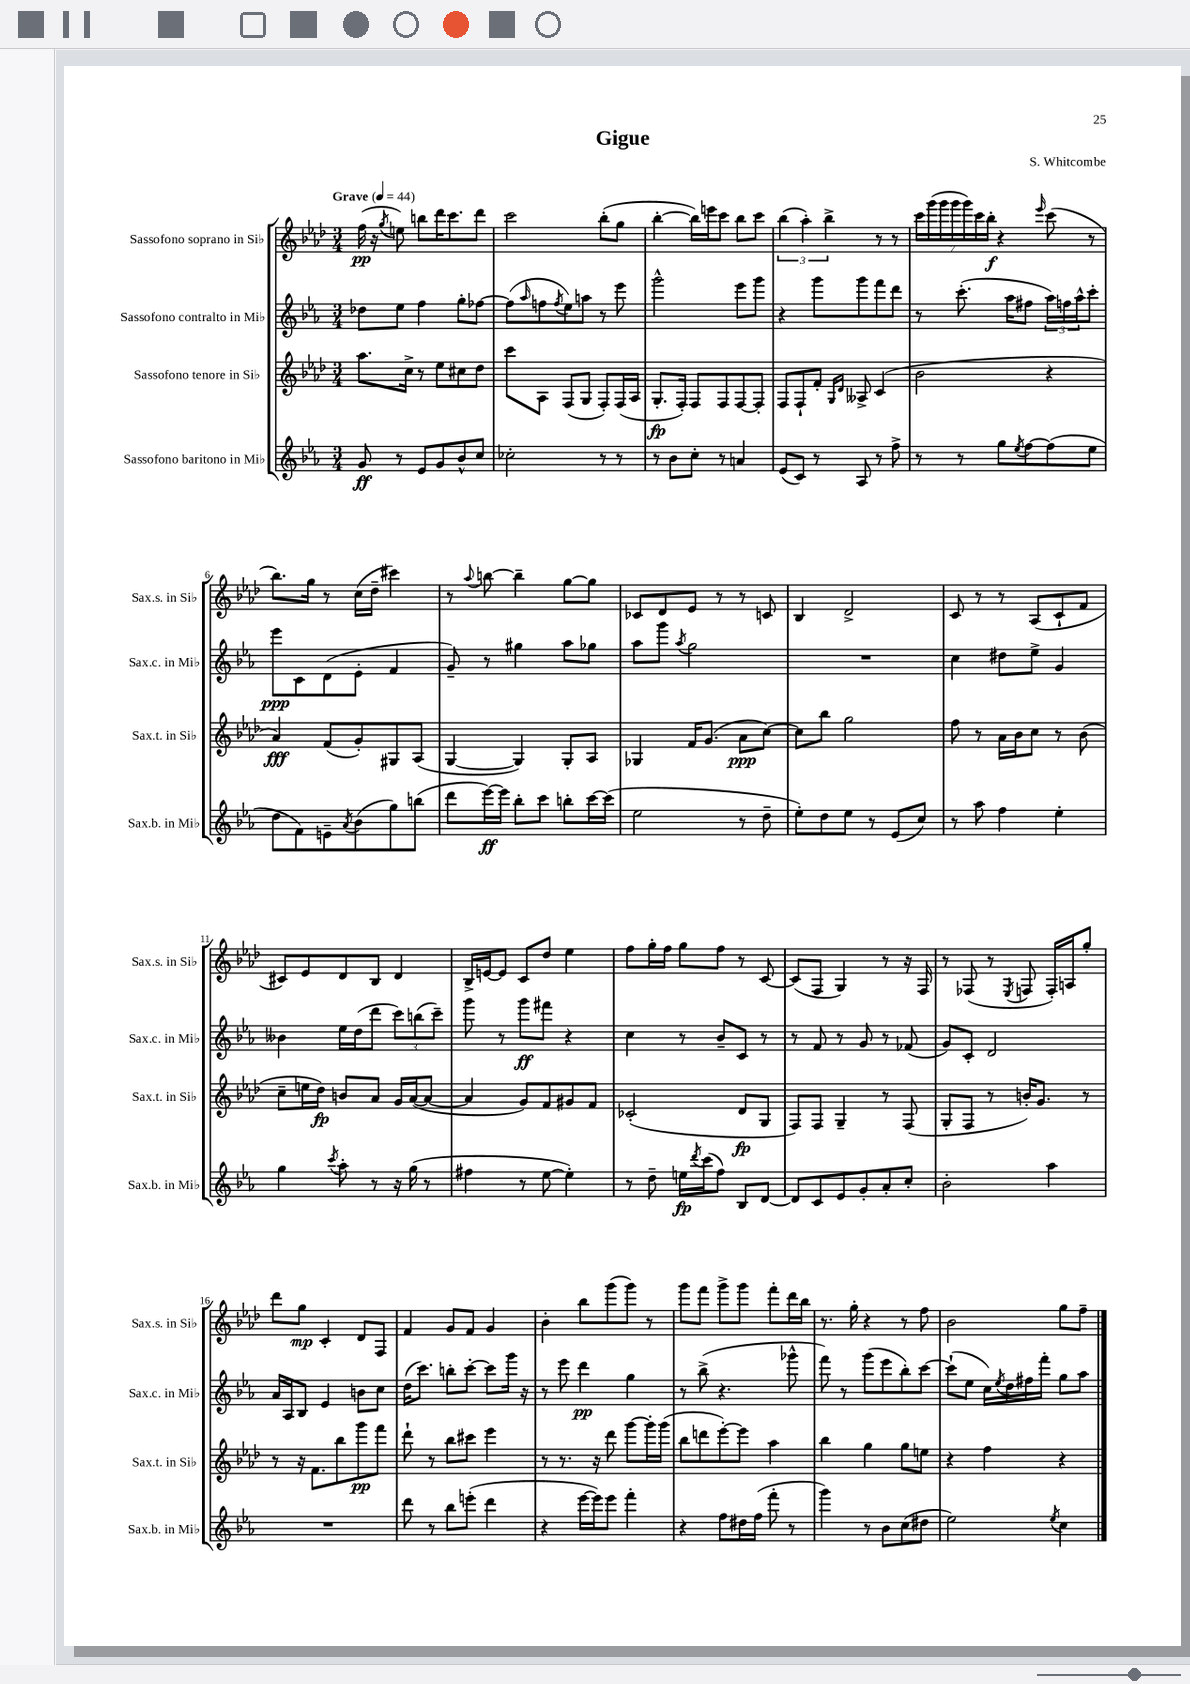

**kern	**kern	**kern	**kern
*staff4	*staff3	*staff2	*staff1
*clefG2	*clefG2	*clefG2	*clefG2
*k[b-e-a-]	*k[b-e-a-d-]	*k[b-e-a-]	*k[b-e-a-d-]
*M3/4	*M3/4	*M3/4	*M3/4
*MM44	*MM44	*MM44	*MM44
8g	8.aa-	8dd-	(16ff
.	.	.	16r
.	.	.	8qgg
8r	.	8ee-	8ee)
.	16cc^	.	.
8e-	8r	4ff	8bb
8g	8ee-	.	16ddd-
.	.	.	8.ccc
8b-^^	8cc#	8gg'	.
8cc	8dd-	[8ff-	8ddd-
=	=	=	=
2cc-'	8ccc	(8ff-]	2ccc
.	.	16qqaa-	.
.	8A-	8ff	.
.	.	8qff	.
.	(8F	8ee-)	.
.	8G	8aa	.
8r	8F')	8r	(8bb-'
8r	(16F	8eee-	8gg
.	16A-	.	.
=	=	=	=
8r	8.G'	2ggg^^	[4bb-'
8b-	.	.	.
.	16F')	.	.
8cc'	8F	.	16bb-])
.	.	.	16eee
8r	8F	.	8ccc
4a	[8F	8eee-	8bb-
.	8F']	8ggg	8ccc
=	=	=	=
(8e-	8F	4r	(6bb-
8c)	8F`	.	.
.	.	.	6aa-')
8r	8f'	8ggg	.
.	.	.	6bb-^
.	16qqG	.	.
.	16qqd-	.	.
8A-	8A--^	8ggg	.
8r	(4c	8fff	8r
8ff^	.	8ddd	8r
=	=	=	=
8r	2b-	8r	28ccc
.	.	.	(28ggg
.	.	.	28ggg
.	.	.	28ggg
8r	.	(8.ccc'	.
.	.	.	28ggg)
.	.	.	28ccc
.	.	.	28bb-'
8gg	.	.	4r
.	.	16aa-	.
8qee-	.	.	.
[8ff	.	8ff#	.
.	.	.	16qqeee-
(8ff]	4r	24aa-)	(8ccc
.	.	24ff	.
.	.	24aa-^^	.
8ee-	.	8ccc'	8r
=	=	=	=
8dd	4a-)	8eee-	8.bb-)
8f)	.	8c	.
.	.	.	16gg
8e~	(8f	(8d	8r
8qa-	.	.	.
(8b-	8g')	8e-'	(16cc
.	.	.	16dd-~
8gg)	8G#	4f	4ccc#)
(8bb	(8A-	.	.
=	=	=	=
8ddd	[4G	8g~)	8r
.	.	.	8qqaa-
[16eee-)	.	8r	[8bb
16eee-]	.	.	.
8bb-'	4G])	4gg#	4bb~]
8ccc	.	.	.
8bb'	8G'	8aa-	[8gg
[16ccc	8A-	8gg-	8gg]
(16ccc]	.	.	.
=	=	=	=
2ee-	4G-	8aa-	8c-
.	.	8ggg	8d-
.	.	8qaa-	.
.	16f	2gg	8e-
.	(8.g	.	.
.	.	.	8r
8r	8a-	.	8r
8dd~	[8cc)	.	8c
=	=	=	=
8ee-')	8cc]	2.r	4B-
8dd	8bb-	.	.
8ee-	2gg	.	2d-^
8r	.	.	.
(8e-	.	.	.
8cc)	.	.	.
=	=	=	=
8r	8ff	4cc	8c
8aa-	8r	.	8r
4ff	16a-	8dd#	8r
.	16b-	.	.
.	8cc	8ee-^	(8A-
4ee-'	8r	4g	8c`
.	(8b-	.	8f
=	=	=	=
4gg	8cc~	4b--	8c#)
.	16ee	.	8e-
.	16dd-)	.	.
8qccc	.	.	.
8aa-'	8b	16ee-	8d-
.	.	(16dd	.
8r	8a-	8ddd	8B-
16r	16g	12ccc)	4d-
(16gg	([16a-	.	.
.	.	(12bb	.
8r	8a-_	.	.
.	.	12ccc~)	.
=	=	=	=
4ff#	4a-]	8ggg	16B-^
.	.	.	[16e
.	.	8r	8e]
8r	8g)	8ggg	8c
[8ee-	8f	8fff#	8dd-
4ee-'])	8g#	4r	4ee-
.	8f	.	.
=	=	=	=
8r	(2c-'	4cc	8ff
8dd~	.	.	16gg'
.	.	.	16ff
16ee	.	8r	8gg
8qddd	.	.	.
(16ccc	.	.	.
8ff)	.	8b-~	8ff
8B-	8d-	8c	8r
[8d	8G	8r	[8c
=	=	=	=
8d]	8F)	8r	(8c]
8c	8F	8f	8F
8e-	4G~	8r	4G)
8g'	.	8g	.
8a-'	8r	8r	8r
8cc'	(8F	(8f-	16r
.	.	.	16F
=	=	=	=
2b-'	8G'	8g)	8r
.	8F	8c'	(8F-
.	8r	2d	8r
.	.	.	8qE-
.	16b')	.	8F
.	8.g	.	.
4aa-	.	.	16F')
.	.	.	16A
.	8r	.	8gg'
=	=	=	=
2.r	8r	16a-	8ddd-
.	.	16A-	.
.	16r	8B-	8gg
.	8.f	.	.
.	.	4e-	4c'
.	8bb-	.	.
.	8ggg	8b	8d-
.	8fff	8cc	8F
=	=	=	=
8ddd	8ddd-`	(16dd	4f
.	.	8.ccc)	.
8r	8r	.	.
8bb-	8bb-	8bb'	8g
(8eee'	8ccc#	[8ccc'	8f
4ddd	4eee-	8ccc]	4g
.	.	16ggg	.
.	.	16r	.
=	=	=	=
4r	8r	8r	4b-'
.	8.r	8eee-	.
[16eee-	.	4ddd	8bb-
16eee-])	16r	.	.
8eee-	8ddd-	.	(8ggg
4fff'	[8ggg	4gg	8ggg)
.	16ggg']	.	8r
.	(16ggg	.	.
=	=	=	=
4r	8bb-	8r	8ggg
.	8ddd	(8bb-^	8fff
8ff	[8eee-')	4.r	8ggg^
16dd#	8eee-]	.	8ggg
(16ff	.	.	.
8fff'	4aa-	.	8fff'
8r	.	8ggg-^^	16ddd-
.	.	.	16bb-
=	=	=	=
4ggg)	4bb-	8fff)	8.r
.	.	8r	.
.	.	.	16gg'
8r	4gg	(8ggg	4r
8b-	.	8eee-	.
(8cc	8gg	8bb-')	8r
8dd#	8ee	[8ccc	8ff
=	=	=	=
2ee-)	4r	(8ccc`]	2b-
.	.	8ee-	.
.	4ff	16cc)	.
.	.	8qee-	.
.	.	16dd	.
.	.	16ff#	.
.	.	16fff'	.
8qee-	.	.	.
4cc	4r	8gg	8gg
.	.	8aa-	8ff~
==	==	==	==
*-	*-	*-	*-
